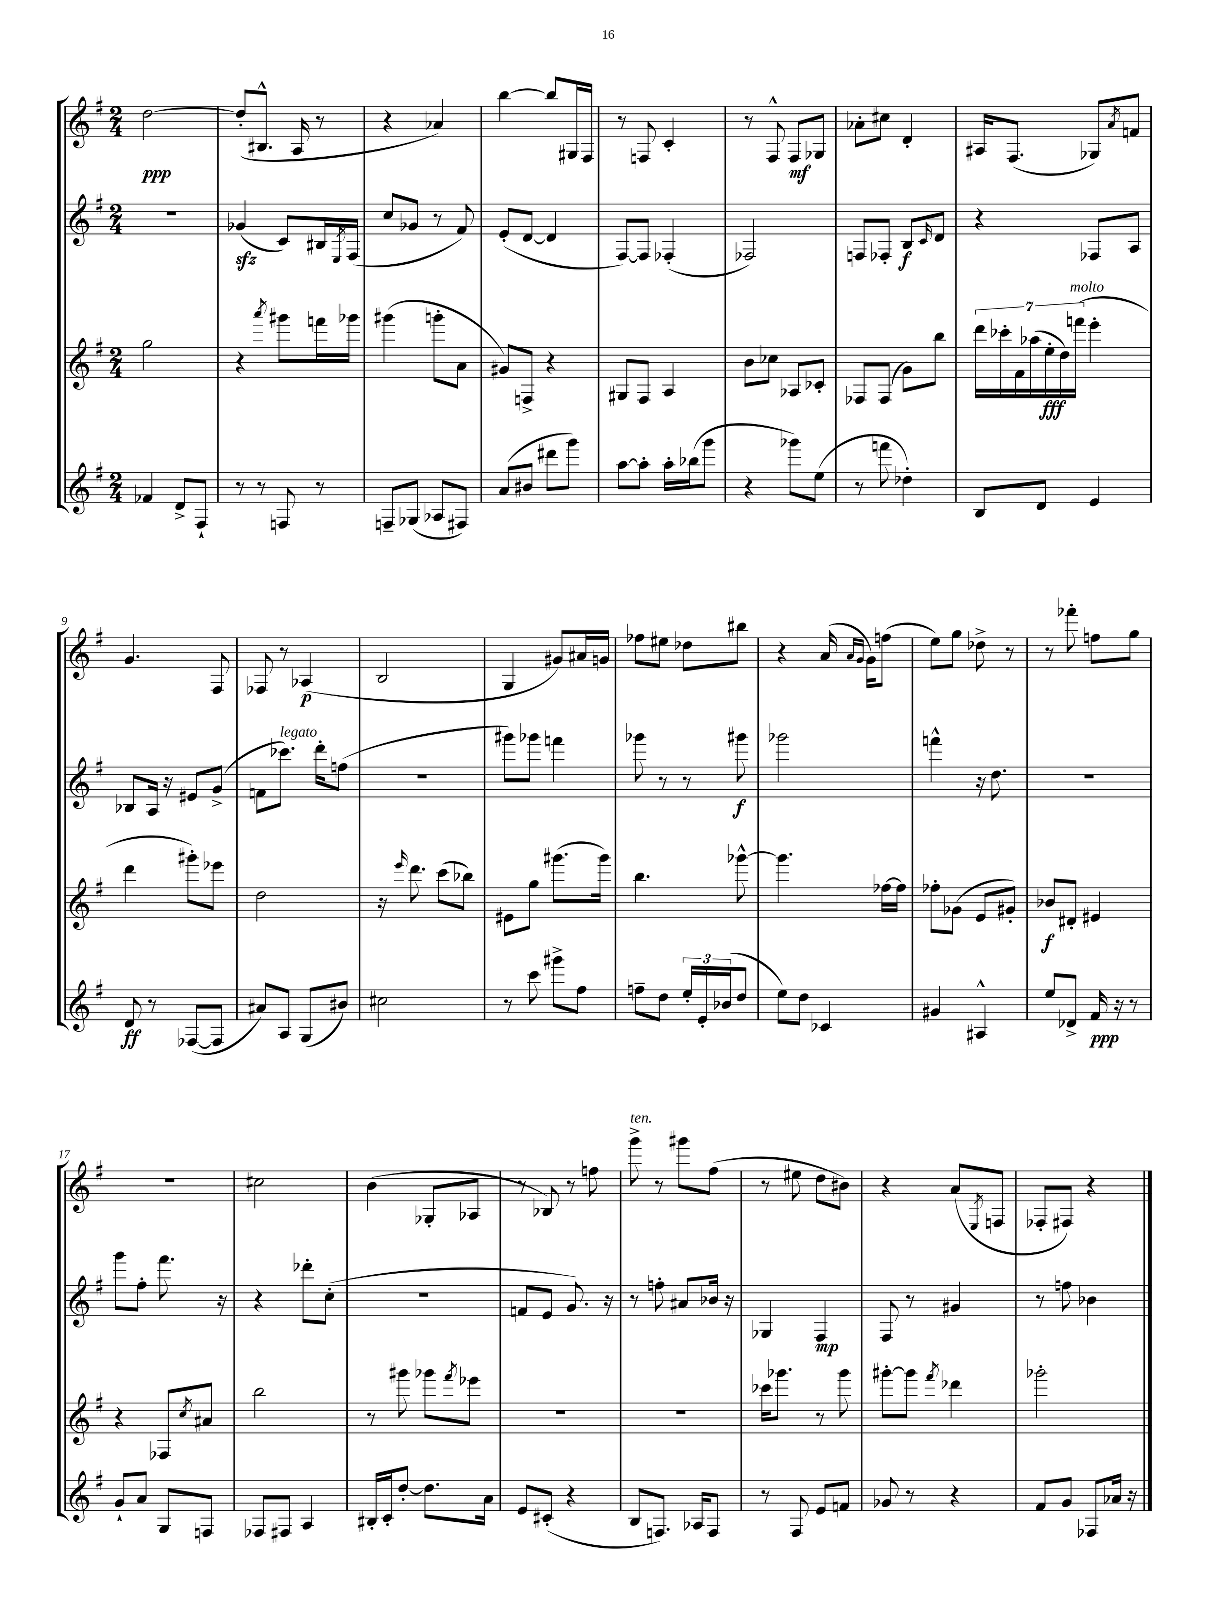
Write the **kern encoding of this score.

**kern	**kern	**kern	**kern
*staff4	*staff3	*staff2	*staff1
*clefG2	*clefG2	*clefG2	*clefG2
*k[f#]	*k[f#]	*k[f#]	*k[f#]
*M2/4	*M2/4	*M2/4	*M2/4
4f-/	2gg\	2r	[2dd\
8d^/L	.	.	.
8F#`/J	.	.	.
=	=	=	=
8r	4r	(4g-/	(8dd'/]L
8r	.	.	8.B#^^/J
.	8qaaa/	.	.
8F/	8ggg#\L	8c/L)	.
.	.	.	16A/
8r	16fff\L	16B#/L	8r
.	.	8qE/	.
.	16ggg-\JJ	(16F#/JJ	.
=	=	=	=
8F~/L	(4ggg#\	8cc/L	4r
(8G-/J	.	8g-/J	.
8A-/L	8ggg'\L	8r	4a-/)
8F#/J)	8a\J	8f#/)	.
=	=	=	=
(8a/L	8g#/L)	(8e'/L	[4bb\
8b#/J	8F^/J	[8d/J	.
8ddd#\L	4r	4d/]	8bb/]L
8ggg\J)	.	.	16G#/L
.	.	.	16F#/JJ
=	=	=	=
[8aa\L	8G#/L	[8F#/L)	8r
8aa'\]J	8F#/J	8F#/]J	8F/
16aa'\LL	4A/	(4F-'/	4c'/
(16bb-\J	.	.	.
8ggg\J	.	.	.
=	=	=	=
4r	8b\L	2F-/)	8r
.	8cc-\J	.	8F#^^/
8ggg-\L)	8A-/L	.	8F#/L
(8ee\J	8c-'/J	.	8G-/J
=	=	=	=
8r	8F-/L	8F/L	8a-'\L
8fff\	(8F-/J	8F-'/J	8cc#\J
4dd-'\)	8g\L)	8B/L	4d'/
.	.	16qqc/	.
.	8bb\J	8d/J	.
=	=	=	=
8B/L	28ddd\LL	4r	16A#/LK
.	28ccc-'\	.	.
.	.	.	(8.F#/J
.	28f#\	.	.
.	(28aa-\	.	.
8d/J	.	.	.
.	28ee'\	.	.
.	28dd\)	.	.
.	(28fff\JJ	.	.
4e/	4eee'\	8F-/L	8G-/L)
.	.	.	8qa/
.	.	8A/J	8f/J
=	=	=	=
8d/	4ddd\	8B-/L	4.g/
8r	.	16A/Jk	.
.	.	16r	.
([8F-/L	8ggg#'\L)	8e#/L	.
8F-/]J	8eee-\J	(8g^/J	8F#/
=	=	=	=
8a#/L)	2dd\	8f\L	8F-/
8A/J	.	8.ccc-\J)	8r
(8G/L	.	.	(4A-/
.	.	16ddd'\LK	.
8b#/J)	.	(8ff\J	.
=	=	=	=
2cc#\	16r	2r	2B/
.	16qqeee/	.	.
.	8.ddd\	.	.
.	(8ccc\L	.	.
.	8bb-\J)	.	.
=	=	=	=
8r	8e#\L	8ggg#\L)	4G/
8ccc\	8gg\J	8ggg-\J	.
8ggg#^\L	(8.ggg#\L	4fff\	8g#/L)
8ff#\J	.	.	16a#/L
.	16ggg#\Jk)	.	16g/JJ
=	=	=	=
8ff~\L	4.bb\	8ggg-\	8ff-\L
8dd\J	.	8r	8ee#\J
24ee'/LL	.	8r	8dd-\L
24e'/	.	.	.
(24b-/J	.	.	.
8dd/J	[8ggg-^^\	8ggg#\	8bb#\J
=	=	=	=
8ee\L)	4.ggg-\]	2ggg-\	4r
8dd\J	.	.	.
4c-/	.	.	(16a/
.	.	.	16qqa/LL
.	.	.	16qqg/JJ
.	.	.	16g\LK)
.	[16ff-\LL	.	(8ff\J
.	16ff-\]JJ	.	.
=	=	=	=
4g#/	8ff-'\L	4fff^^\	8ee\L)
.	(8g-\J	.	8gg\J
4A#^^/	8e/L	16r	8dd-^\
.	.	8.dd\	.
.	8g#'/J)	.	8r
=	=	=	=
8ee/L	8b-/L	2r	8r
8d-^/J	8d#'/J	.	8fff-'\
16f#/	4e#/	.	8ff\L
16r	.	.	.
8r	.	.	8gg\J
=	=	=	=
8g`/L	4r	8ggg\L	2r
8a/J	.	8ff#'\J	.
8G/L	8F-/L	8.fff#\	.
.	8qcc/	.	.
8F/J	8a#/J	.	.
.	.	16r	.
=	=	=	=
8F-/L	2bb\	4r	2cc#\
8F#/J	.	.	.
4A/	.	8ddd-'\L	.
.	.	(8cc'\J	.
=	=	=	=
16B#'/LL	8r	2r	(4b\
16c'/J	.	.	.
[8dd'/J	8ggg#\	.	.
8.dd\]L	8ggg-\L	.	8G-'/L
.	8qfff#/	.	.
.	8eee-\J	.	8A-/J
16a\Jk	.	.	.
=	=	=	=
8e/L	2r	8f/L	8r
(8c#'/J	.	8e/J	8B-/)
4r	.	8.g/)	8r
.	.	.	8ff\
.	.	16r	.
=	=	=	=
8B/L	2r	8r	8ggg^\
8.F/J)	.	8ff'\	8r
.	.	8a#/L	8ggg#\L
16A-/LK	.	.	.
8F/J	.	16b-/Jk	(8ff#\J
.	.	16r	.
=	=	=	=
8r	16ccc-\LK	4G-/	8r
.	8.ggg-\J	.	.
8F#/	.	.	8ee#\
8e/L	8r	4F#/	8dd\L
8f/J	8ggg-\	.	8b#\J)
=	=	=	=
8g-/	[8ggg#'\L	8F#/	4r
8r	8ggg#\]J	8r	.
.	8qfff#/	.	.
4r	4ddd-\	4g#/	(8a/L
.	.	.	8qE/
.	.	.	8F/J
=	=	=	=
8f#/L	2ggg-'\	8r	8F-'/L
8g/J	.	8ff\	8F#/J)
8F-/L	.	4b-\	4r
16a-/Jk	.	.	.
16r	.	.	.
==	==	==	==
*-	*-	*-	*-
